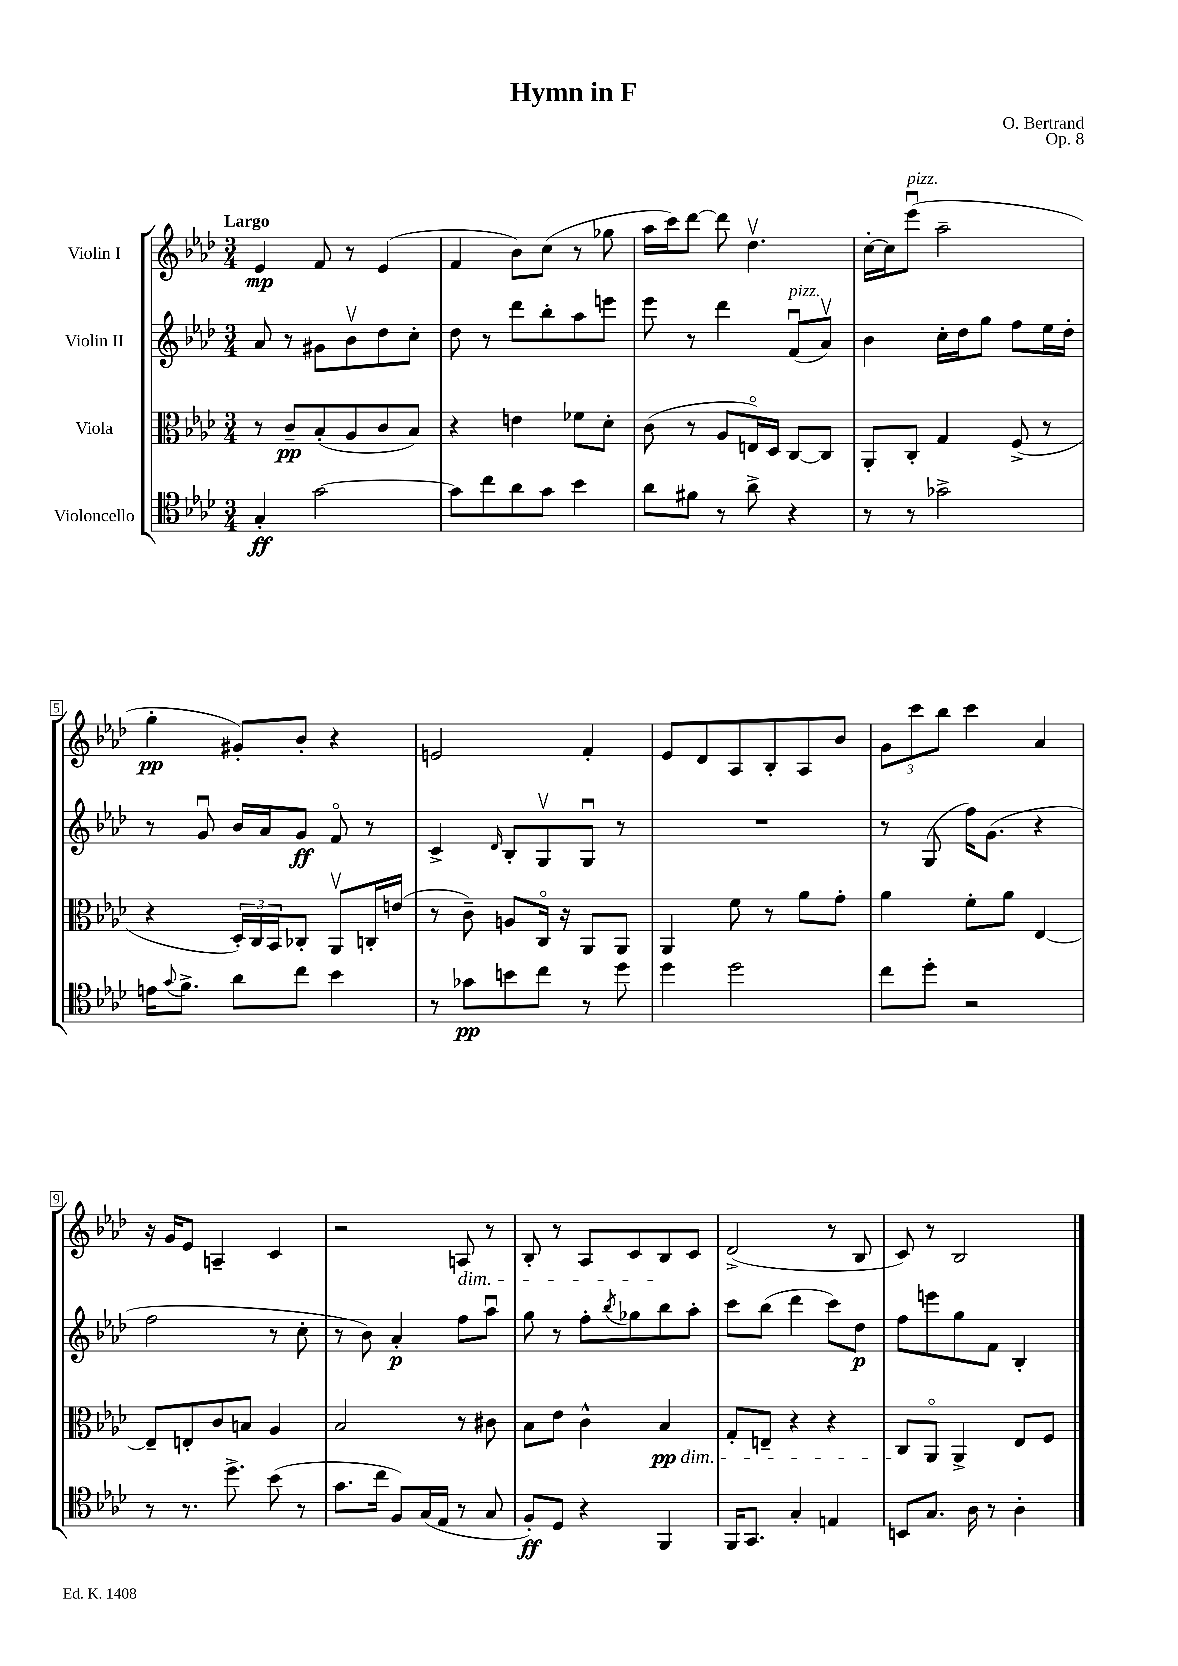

**kern	**kern	**kern	**kern
*staff4	*staff3	*staff2	*staff1
*clefC4	*clefC3	*clefG2	*clefG2
*k[b-e-a-d-]	*k[b-e-a-d-]	*k[b-e-a-d-]	*k[b-e-a-d-]
*M3/4	*M3/4	*M3/4	*M3/4
4G'	8r	8a-	4e-
.	8c~	8r	.
[2g	(8B-'	8g#	8f
.	8A-	8b-v	8r
.	8c	8dd-	(4e-
.	8B-)	8cc'	.
=	=	=	=
8g]	4r	8dd-	4f
8cc	.	8r	.
8a-	4e	8ddd-	8b-)
8g	.	8bb-'	(8cc
4b-	8f-	8aa-	8r
.	8d-'	8eee	8gg-
=	=	=	=
8a-	(8c	8eee-	16aa-
.	.	.	16ccc)
8f#	8r	8r	[8ddd-
8r	8A-	4ddd-	8ddd-]
8a-^	16Eo)	.	4.dd-v
.	16D-	.	.
4r	[8C	(8fu	.
.	8C]	8a-v)	.
=	=	=	=
8r	8AA-'	4b-	[16cc'
.	.	.	16cc]
8r	8C'	.	(8eee-u
2g-^	4G	16cc'	2aa-~
.	.	16dd-	.
.	.	8gg	.
.	(8F^	8ff	.
.	8r	16ee-	.
.	.	16dd-'	.
=	=	=	=
16e	4r	8r	4gg'
8qqg	.	.	.
8.f^	.	.	.
.	.	8gu	.
8a-	24D-')	16b-	8g#')
.	24C	.	.
.	.	16a-	.
.	24BB-	.	.
8cc	8C-'	8g	8b-'
4b-	8AA-v	8fo	4r
.	16C'	8r	.
.	(16e	.	.
=	=	=	=
8r	8r	4c^	2e
8g-	8c~)	.	.
.	.	16qqd-	.
8b	8A	8B-'	.
8cc	16Co	8Gv	.
.	16r	.	.
8r	8AA-	8Gu	4f'
8dd-	8AA-	8r	.
=	=	=	=
4dd-	4AA-	2.r	8e-
.	.	.	8d-
2dd-	8f	.	8A-
.	8r	.	8B-'
.	8a-	.	8A-
.	8g'	.	8b-
=	=	=	=
8cc	4a-	8r	12g
.	.	.	12ccc
8dd-'	.	(8G	.
.	.	.	12bb-
2r	8f'	16ff)	4ccc
.	.	(8.g	.
.	8a-	.	.
.	[4E-	4r	4a-
=	=	=	=
8r	8E-~]	2ff	16r
.	.	.	16g
8.r	8E'	.	8e-
.	8c	.	4A~
8.dd-^	.	.	.
.	8B	.	.
(8b-	4A-	8r	4c
8r	.	8cc'	.
=	=	=	=
8.g	2B-	8r	2r
.	.	8b-)	.
16cc	.	.	.
8F)	.	4a-'	.
(16G	.	.	.
16E-	.	.	.
8r	8r	8ff	8A
8G	8c#	8aa-u	8r
=	=	=	=
8F')	8B-	8gg	8B-'
8D-	8e-	8r	8r
4r	4c^^	8ff'	8A-
.	.	8qbb-	.
.	.	8gg-	8c
4FF	4B-	8bb-	8B-
.	.	8aa-'	8c
=	=	=	=
16FF	8G'	8ccc	(2d-^
8.GG	.	.	.
.	8E~	(8bb-	.
4G'	4r	4ddd-	.
4E	4r	8ccc)	8r
.	.	8dd-	8B-
=	=	=	=
8BB	8C	8ff	8c)
8.G	8AA-o	8eee	8r
.	4AA-^	8gg	2B-
16A-	.	.	.
8r	.	8f	.
4A-'	8E-	4B-'	.
.	8F	.	.
==	==	==	==
*-	*-	*-	*-
